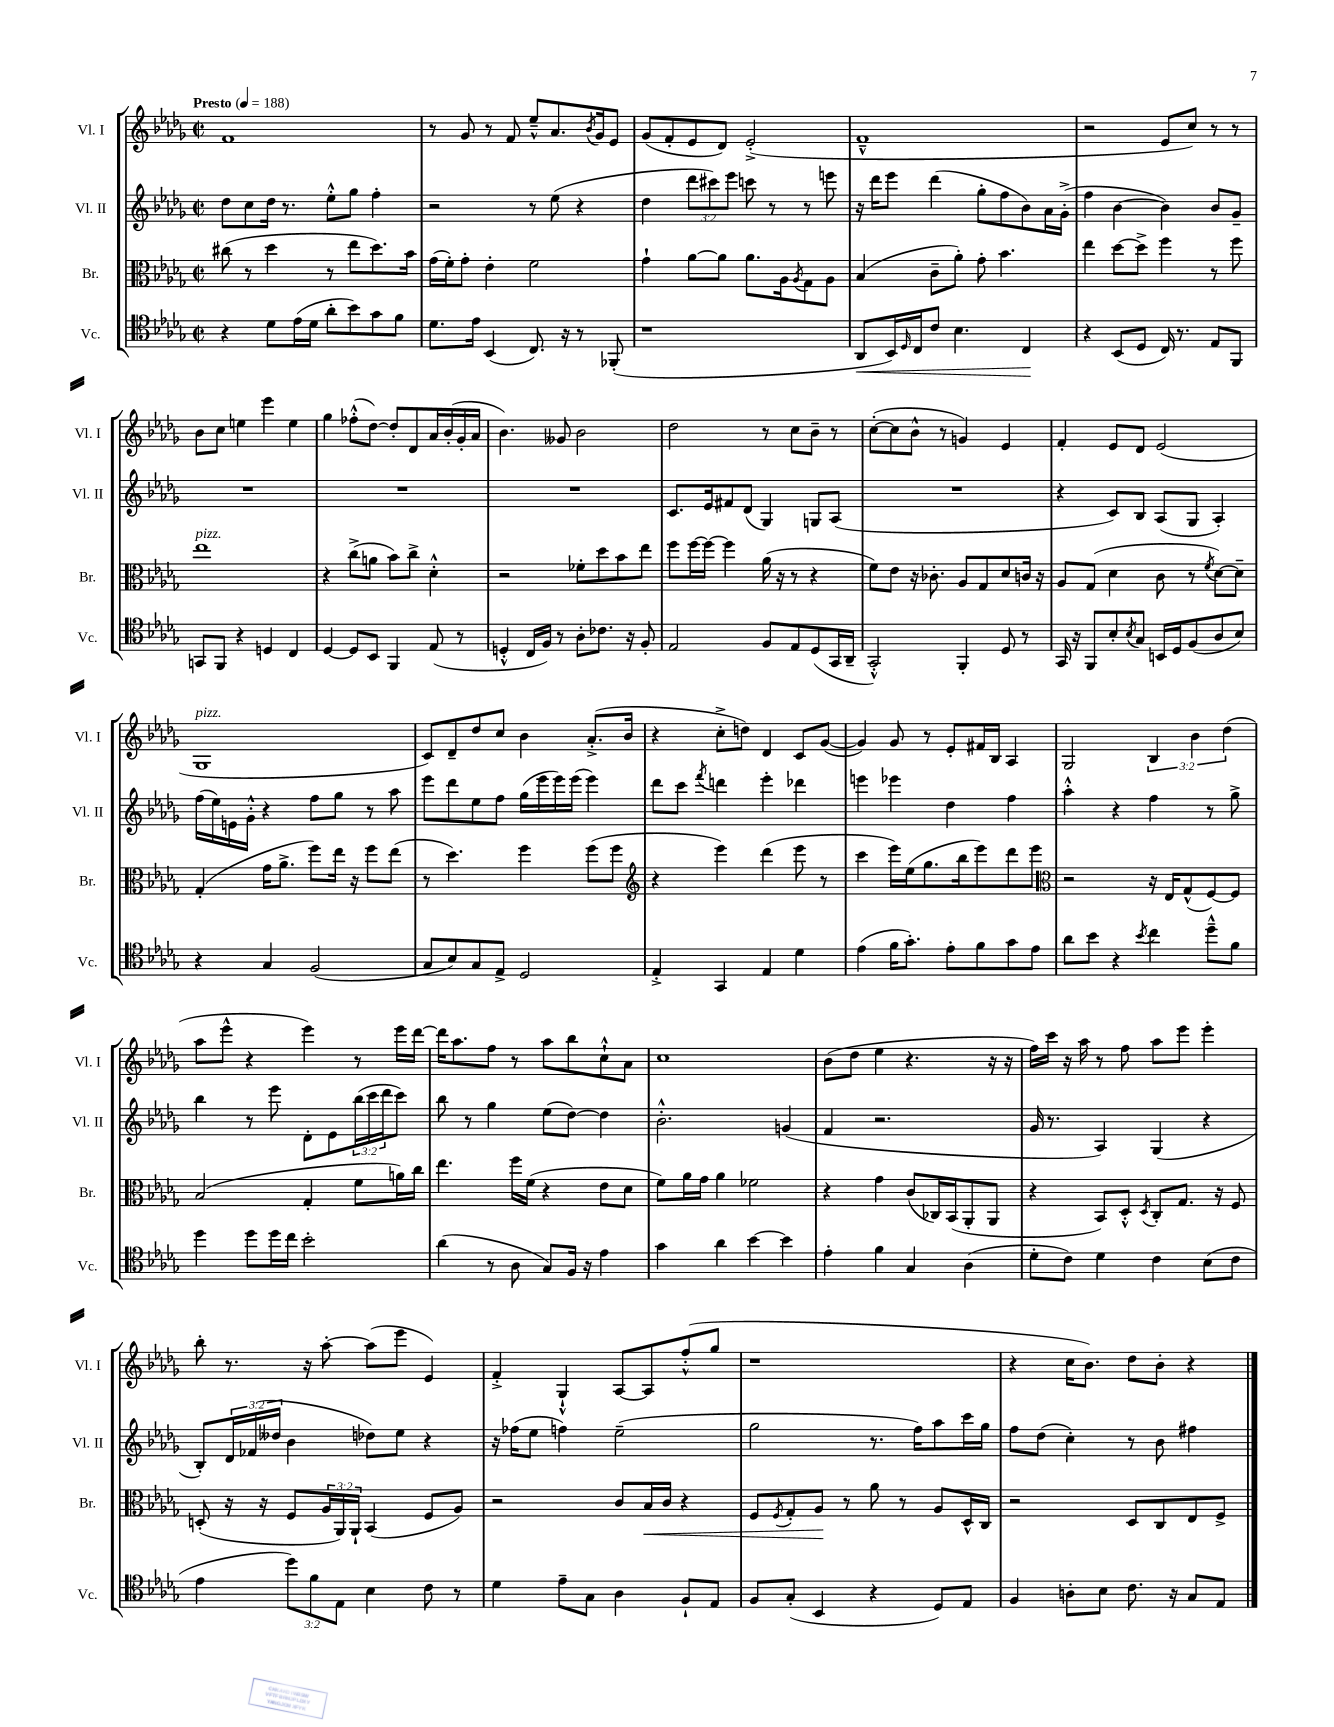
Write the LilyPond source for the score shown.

<<
\new StaffGroup <<
\new Staff = "s0" \with { instrumentName = "Vl. I" shortInstrumentName = "Vl. I" } {
    \clef treble \key des \major \defaultTimeSignature \time 2/2 \override Staff.TupletNumber.text = #tuplet-number::calc-fraction-text \tempo "Presto" 4 = 188
    f'1 |
    r8 ges'8 r8 f'8 ees''8---^ aes'8. \acciaccatura { bes'8 } ges'16 ees'8 |
    ges'8( f'8-. ees'8 des'8) ees'2-.->( |
    f'1---^ |
    r2 ees'8 c''8) r8 r8 |
    bes'8 c''8 e''4 ees'''4 e''4 |
    ges''4 fes''8-.-^( des''8~) des''8-. des'8 aes'16 bes'16-.( ges'16-. aes'16 |
    bes'4.) geses'8 bes'2 |
    des''2 r8 c''8 bes'8-- r8 |
    c''8~-.( c''8 bes'8-^ r8 g'4) ees'4 |
    f'4-. ees'8 des'8 ees'2( |
    ges1^\markup { \italic "pizz." } |
    c'8) des'8-- des''8 c''8 bes'4 aes'8.-.->( bes'16 |
    r4 c''8-.-> d''8) des'4 c'8 ges'8~( |
    ges'4) ges'8 r8 ees'8-. fis'16 bes16 aes4 |
    ges2 \tuplet 3/2 { bes4 bes'4 des''4( } |
    aes''8 ees'''8-^ r4 ees'''4) r8 ees'''16 des'''16~ |
    des'''16 aes''8. f''8 r8 aes''8 bes''8 c''8-!-^ aes'8 |
    c''1 |
    bes'8( des''8 ees''4 r4. r16 r16 |
    f''16) c'''16 r16 aes''16 r8 f''8 aes''8 ees'''8 ees'''4-. |
    bes''8-. r8. r16 aes''8~-. aes''8( ees'''8 ees'4) |
    f'4-.-> ges4-!-^ aes8~ aes8 f''8-.-^( ges''8 |
    r1 |
    r4 c''16 bes'8.) des''8 bes'8-. r4 \bar "|." |
}
\new Staff = "s1" \with { instrumentName = "Vl. II" shortInstrumentName = "Vl. II" } {
    \clef treble \key des \major \defaultTimeSignature \time 2/2 \override Staff.TupletNumber.text = #tuplet-number::calc-fraction-text
    des''8 c''8 des''16 r8. ees''8-.-^ ges''8 f''4-. |
    r2 r8 ees''8( r4 |
    des''4 \tuplet 3/2 { des'''8 cis'''8) ees'''8 } c'''8 r8 r8 e'''8 |
    r16 des'''16 ees'''8 des'''4( ges''8-. f''8 bes'8) aes'16 ges'16-.->( |
    f''4 bes'4~ bes'4) bes'8 ges'8-- |
    R1 |
    R1 |
    R1 |
    c'8. ees'16 fis'8 des'8( ges4) g8 aes8( |
    R1 |
    r4 c'8) bes8 aes8( ges8 aes4-.) |
    f''16( ees''16) e'16 ges'16-.-^ r4 f''8 ges''8 r8 aes''8 |
    ees'''8 des'''8 ees''8 f''8 ges''16( ees'''16 ees'''16) ees'''16( ees'''4) |
    des'''8 c'''8 \acciaccatura { f'''8 } d'''4 ees'''4-. des'''4 |
    e'''4 ees'''4 des''4 f''4 |
    aes''4-.-^ r4 f''4 r8 ges''8-> |
    bes''4 r8 ees'''8 des'8-. ees'8 \tuplet 3/2 { bes''16( c'''16 des'''16 } c'''8) |
    bes''8 r8 ges''4 ees''8( des''8~) des''4 |
    bes'2.-.-^ g'4( |
    f'4 r2. |
    ges'16 r8. aes4) ges4( r4 |
    bes8-.) \tuplet 3/2 { des'16 fes'16( deses''16 } bes'4 des''8) ees''8 r4 |
    r16 fes''16( ees''8 f''4) ees''2--( |
    ges''2 r8. f''16) aes''8 c'''16 ges''16 |
    f''8 des''8( c''4-.) r8 bes'8 fis''4 \bar "|." |
}
\new Staff = "s2" \with { instrumentName = "Br." shortInstrumentName = "Br." } {
    \clef alto \key des \major \defaultTimeSignature \time 2/2 \override Staff.TupletNumber.text = #tuplet-number::calc-fraction-text
    cis''8( r8 des''4 r8 ees''8 des''8.) bes'16 |
    ges'16( f'16-.) ges'8-. ees'4-. f'2 |
    ges'4-! aes'8~ aes'8 aes'8. aes16 \acciaccatura { aes8 } ges8 aes8 |
    bes4( c'8-- aes'8-.) ges'8-. bes'4. |
    ees''4 des''8~ des''8-> f''4 r8 f''8 |
    ees''1^\markup { \italic "pizz." } |
    r4 c''8->( a'8 bes'8) c''8-> des'4-.-^ |
    r2 fes'8-. des''8 bes'8 ees''8 |
    f''8 f''16~ f''16~ f''4 aes'16( r16 r8 r4 |
    f'8) ees'8 r16 ces'8.-. aes8 ges8 des'8 c'16 r16 |
    aes8 ges8( des'4 c'8 r8 \acciaccatura { f'8 } des'8~) des'8-- |
    ges4-.( ges'16 aes'8.-> f''8) ees''16 r16 f''8 ees''8( |
    r8 des''4.) f''4 f''8( f''8 |
    \clef treble r4 ees'''4) des'''4( ees'''8 r8 |
    c'''4 ees'''16) ees''16( ges''8. bes''16 ees'''8) des'''8 ees'''8 |
    \clef alto r2 r16 ees16 ges8-^( f8~) f8 |
    bes2( ges4-. f'8 a'16) c''16 |
    ees''4. f''16 f'16( r4 ees'8 des'8 |
    f'8) aes'16 ges'16 aes'4 fes'2 |
    r4 ges'4 c'8( ces16) bes,16( aes,8-. aes,8 |
    r4 bes,8) des8-.-^ \acciaccatura { des8 } c8-. ges8. r16 f8 |
    d8-.( r16 r16 f8 \tuplet 3/2 { aes16 aes,16) aes,16-! } bes,4( f8 aes8) |
    r2 c'8 bes16\< c'16 r4 |
    f8 \acciaccatura { f8 } ges8-. aes8\! r8 aes'8 r8 aes8 des16-^ c16 |
    r2 des8 c8 ees8 f8-> \bar "|." |
}
\new Staff = "s3" \with { instrumentName = "Vc." shortInstrumentName = "Vc." } {
    \clef tenor \key des \major \defaultTimeSignature \time 2/2 \override Staff.TupletNumber.text = #tuplet-number::calc-fraction-text
    r4 des'8 ees'16( des'16 aes'8-. bes'8) ges'8 f'8 |
    des'8. ees'16 bes,4( c8.) r16 r8 fes,8-.( |
    r1 |
    aes,8\< bes,16) \grace { des16 } c16 c'8 bes4. c4\! |
    r4 bes,8( des8 c16) r8. ees8 f,8 |
    g,8 f,8 r4 d4 c4 |
    des4~ des8 bes,8 f,4 ees8( r8 |
    d4-.-^ c16 f16) r8 aes8-. ces'8. r16 f8-. |
    ees2 f8 ees8 des8( ges,16 aes,16-- |
    ges,2-.-^) f,4-. des8 r8 |
    ges,16 r16 f,8 bes8-. \acciaccatura { bes8 } ges8 b,16 des16 f8( aes8 bes8) |
    r4 ges4 f2( |
    ges8 bes8) ges8 ees8-> des2 |
    ees4-.-> ges,4 ees4 des'4 |
    ees'4( f'16 ges'8.-.) ees'8-. f'8 ges'8 ees'8 |
    aes'8 bes'8 r4 \acciaccatura { bes'8 } c''4 des''8---^ f'8 |
    des''4 des''8 des''16 c''16 bes'2-. |
    aes'4( r8 aes8 ges8) f16 r16 ees'4 |
    ges'4 aes'4 bes'4~ bes'4 |
    ees'4-. f'4 ges4 aes4( |
    des'8-. c'8) des'4 c'4 bes8( c'8 |
    ees'4 \tuplet 3/2 { des''8) f'8 ees8 } bes4 c'8 r8 |
    des'4 ees'8-- ges8 aes4 f8-! ees8 |
    f8 ges8-.( bes,4 r4 des8) ees8 |
    f4 a8-. bes8 c'8. r16 ges8 ees8 \bar "|." |
}
>>
>>
\layout { \context { \Score \remove "Bar_number_engraver" } }
